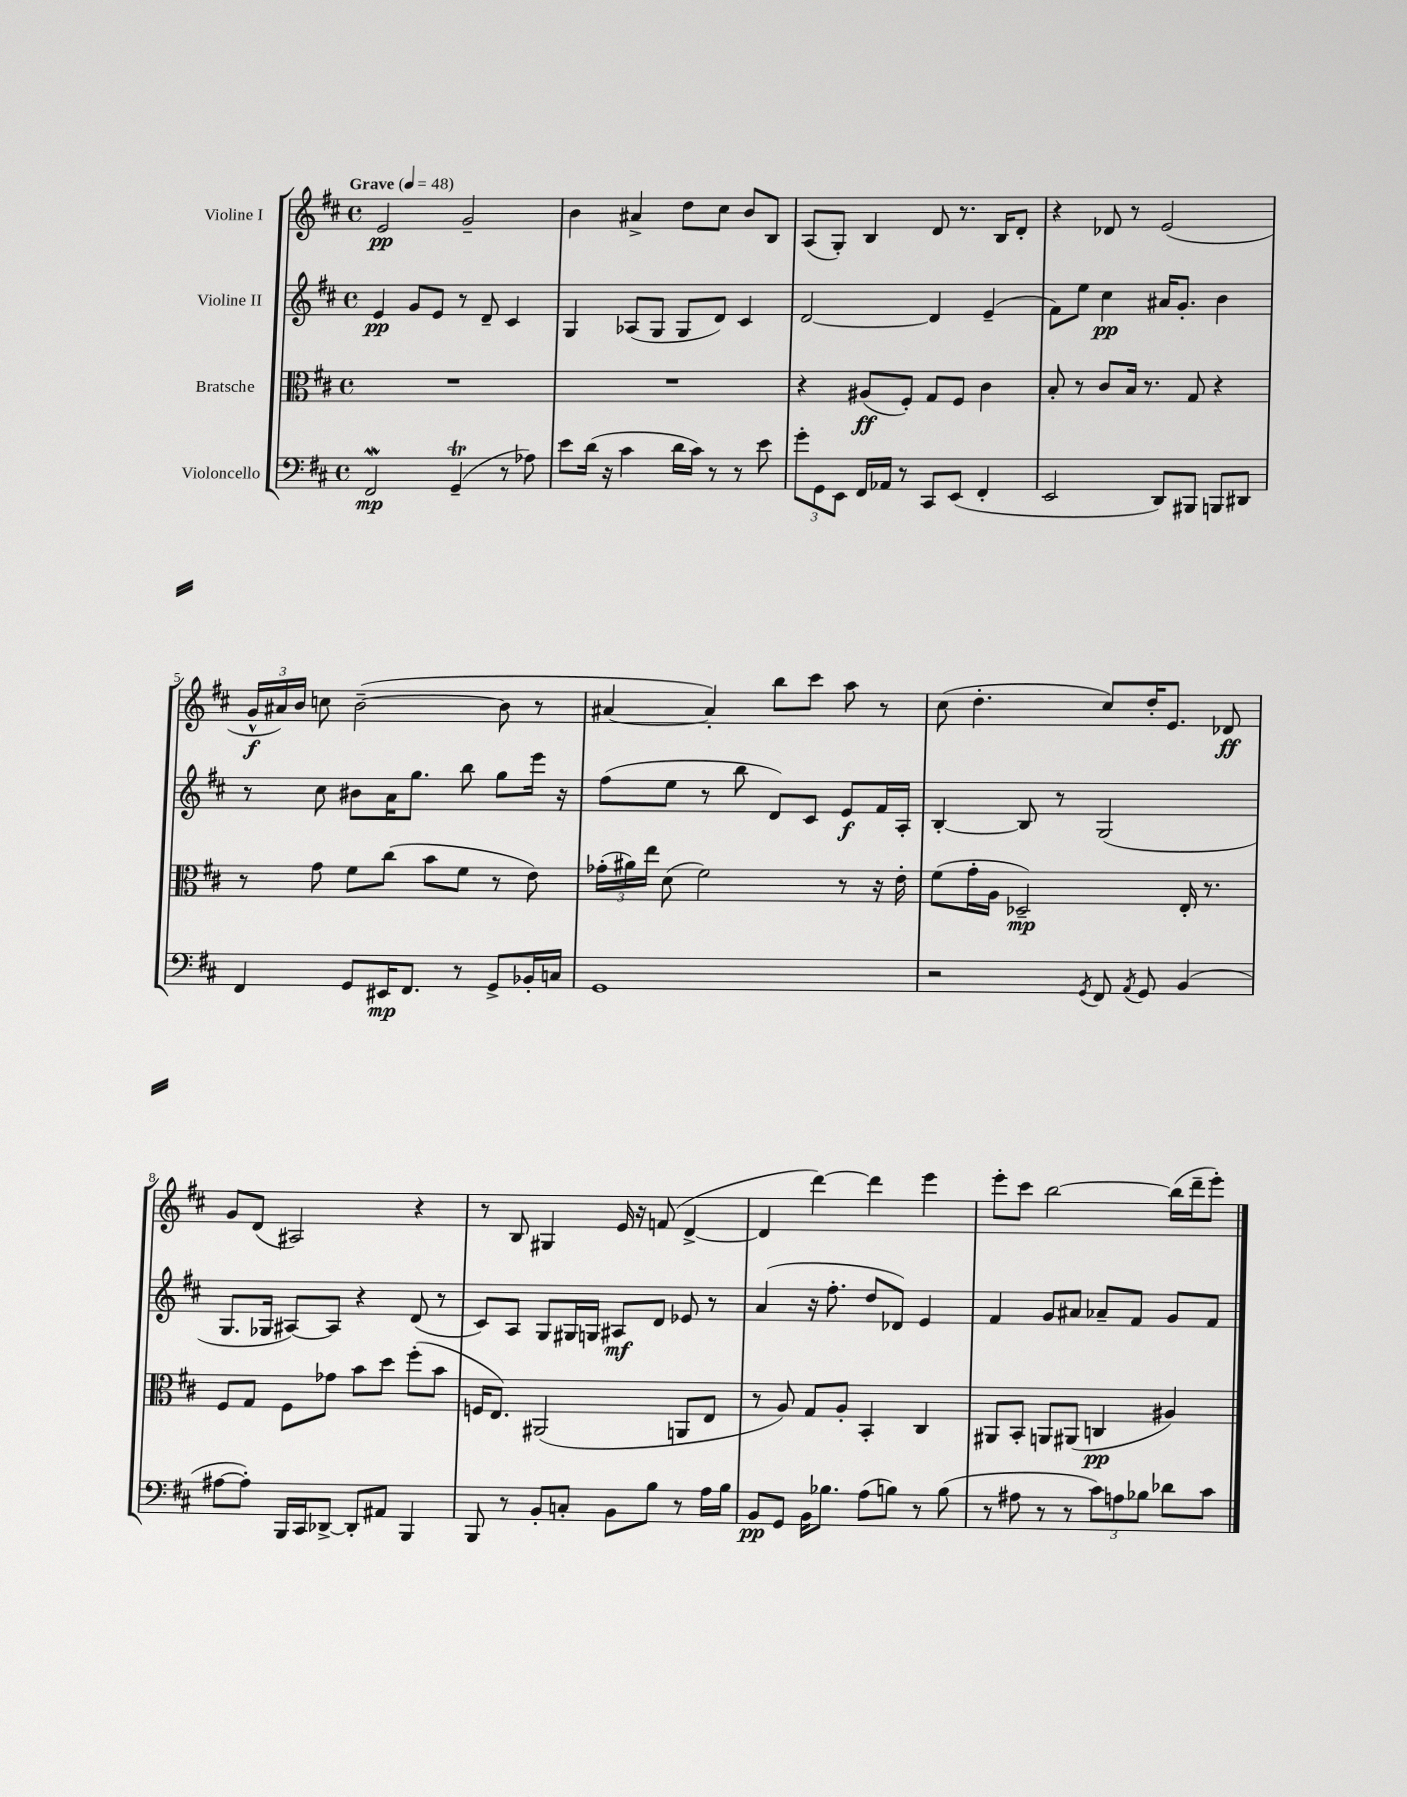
<<
\new StaffGroup <<
\new Staff = "s0" \with { instrumentName = "Violine I" } {
    \clef treble \key d \major \defaultTimeSignature \time 4/4 \tempo "Grave" 4 = 48
    \autoBeamOff e'2\pp g'2-- |
    b'4 ais'4-> d''8[ cis''8] b'8[ b8] |
    a8[( g8]-.) b4 d'8 r8. b16[ d'8]-. |
    r4 des'8 r8 e'2( |
    \tuplet 3/2 { g'16[-^\f ais'16) b'16] } c''8 b'2~--( b'8 r8 |
    ais'4~ ais'4-.) b''8[ cis'''8] a''8 r8 |
    cis''8( d''4.-. cis''8[) d''16-. e'8.] des'8\ff |
    g'8[ d'8]( ais2) r4 |
    r8 b8 gis4 e'16 r16 f'8( d'4~-> |
    d'4 d'''4~) d'''4 e'''4 |
    e'''8[-. cis'''8] b''2~ b''16[( d'''16-- e'''8]-.) \bar "|." |
}
\new Staff = "s1" \with { instrumentName = "Violine II" } {
    \clef treble \key d \major \defaultTimeSignature \time 4/4
    \autoBeamOff e'4\pp g'8[ e'8] r8 d'8-- cis'4 |
    g4 aes8[( g8] g8[ d'8]) cis'4 |
    d'2~ d'4 e'4--( |
    fis'8[) e''8] cis''4\pp ais'16[ g'8.]-. b'4 |
    r8 cis''8 bis'8[ a'16 g''8.] b''8 g''8[ e'''16] r16 |
    fis''8[( e''8] r8 b''8 d'8[) cis'8] e'8[\f fis'16 a16]-. |
    b4~-. b8 r8 g2( |
    g8.[ ges16] ais8[~) ais8] r4 d'8( r8 |
    cis'8[) a8] g8[ gis16 g16] ais8[\mf d'8] ees'8 r8 |
    a'4( r16 fis''8.-. d''8[ des'8]) e'4 |
    fis'4 g'8[ ais'8] aes'8[-- fis'8] g'8[ fis'8] \bar "|." |
}
\new Staff = "s2" \with { instrumentName = "Bratsche" } {
    \clef alto \key d \major \defaultTimeSignature \time 4/4
    \autoBeamOff R1 |
    R1 |
    r4 ais8[\ff( fis8]-.) g8[ fis8] cis'4 |
    b8-. r8 cis'8[ b16] r8. g8 r4 |
    r8 g'8 fis'8[ cis''8]( b'8[ fis'8] r8 e'8) |
    \tuplet 3/2 { ges'16[-.( ais'16) e''16] } d'8( fis'2) r8 r16 e'16-. |
    fis'8[( g'16-. a16] des2--\mp) e16-. r8. |
    fis8[ g8] fis8[ ges'8] b'8[ d''8] fis''8[-.( b'8] |
    f16[ e8.]) ais,2( a,8[ e8] |
    r8 a8) g8[ a8]-. b,4-. cis4 |
    ais,8[ b,8]-. a,8[ ais,8]( c4\pp ais4) \bar "|." |
}
\new Staff = "s3" \with { instrumentName = "Violoncello" } {
    \clef bass \key d \major \defaultTimeSignature \time 4/4
    \autoBeamOff fis,2\mordent\mp g,4--\trill( r8 aes8) |
    e'8[ d'16]( r16 cis'4 d'16[ cis'16]) r8 r8 e'8 |
    \tuplet 3/2 { g'8[-. g,8 e,8] } fis,16[ aes,16] r8 cis,8[ e,8]( fis,4-. |
    e,2 d,8[) bis,,8] b,,8[ dis,8] |
    fis,4 g,8[ eis,16\mp fis,8.] r8 g,8[-> bes,16-. c16] |
    g,1 |
    r2 \acciaccatura { g,8 } fis,8 \acciaccatura { a,8 } g,8 b,4( |
    ais8[~ ais8]-.) b,,16[ cis,16 des,8]~-> des,8[-. ais,8] b,,4 |
    b,,8 r8 b,8[-. c8]-. b,8[ b8] r8 a16[ b16] |
    b,8[\pp g,8] b,16[ bes8.] a8[( b8]) r8 b8( |
    r8 ais8 r8 r8 \tuplet 3/2 { cis'8[) a8 bes8] } des'8[ cis'8] \bar "|." |
}
>>
>>
